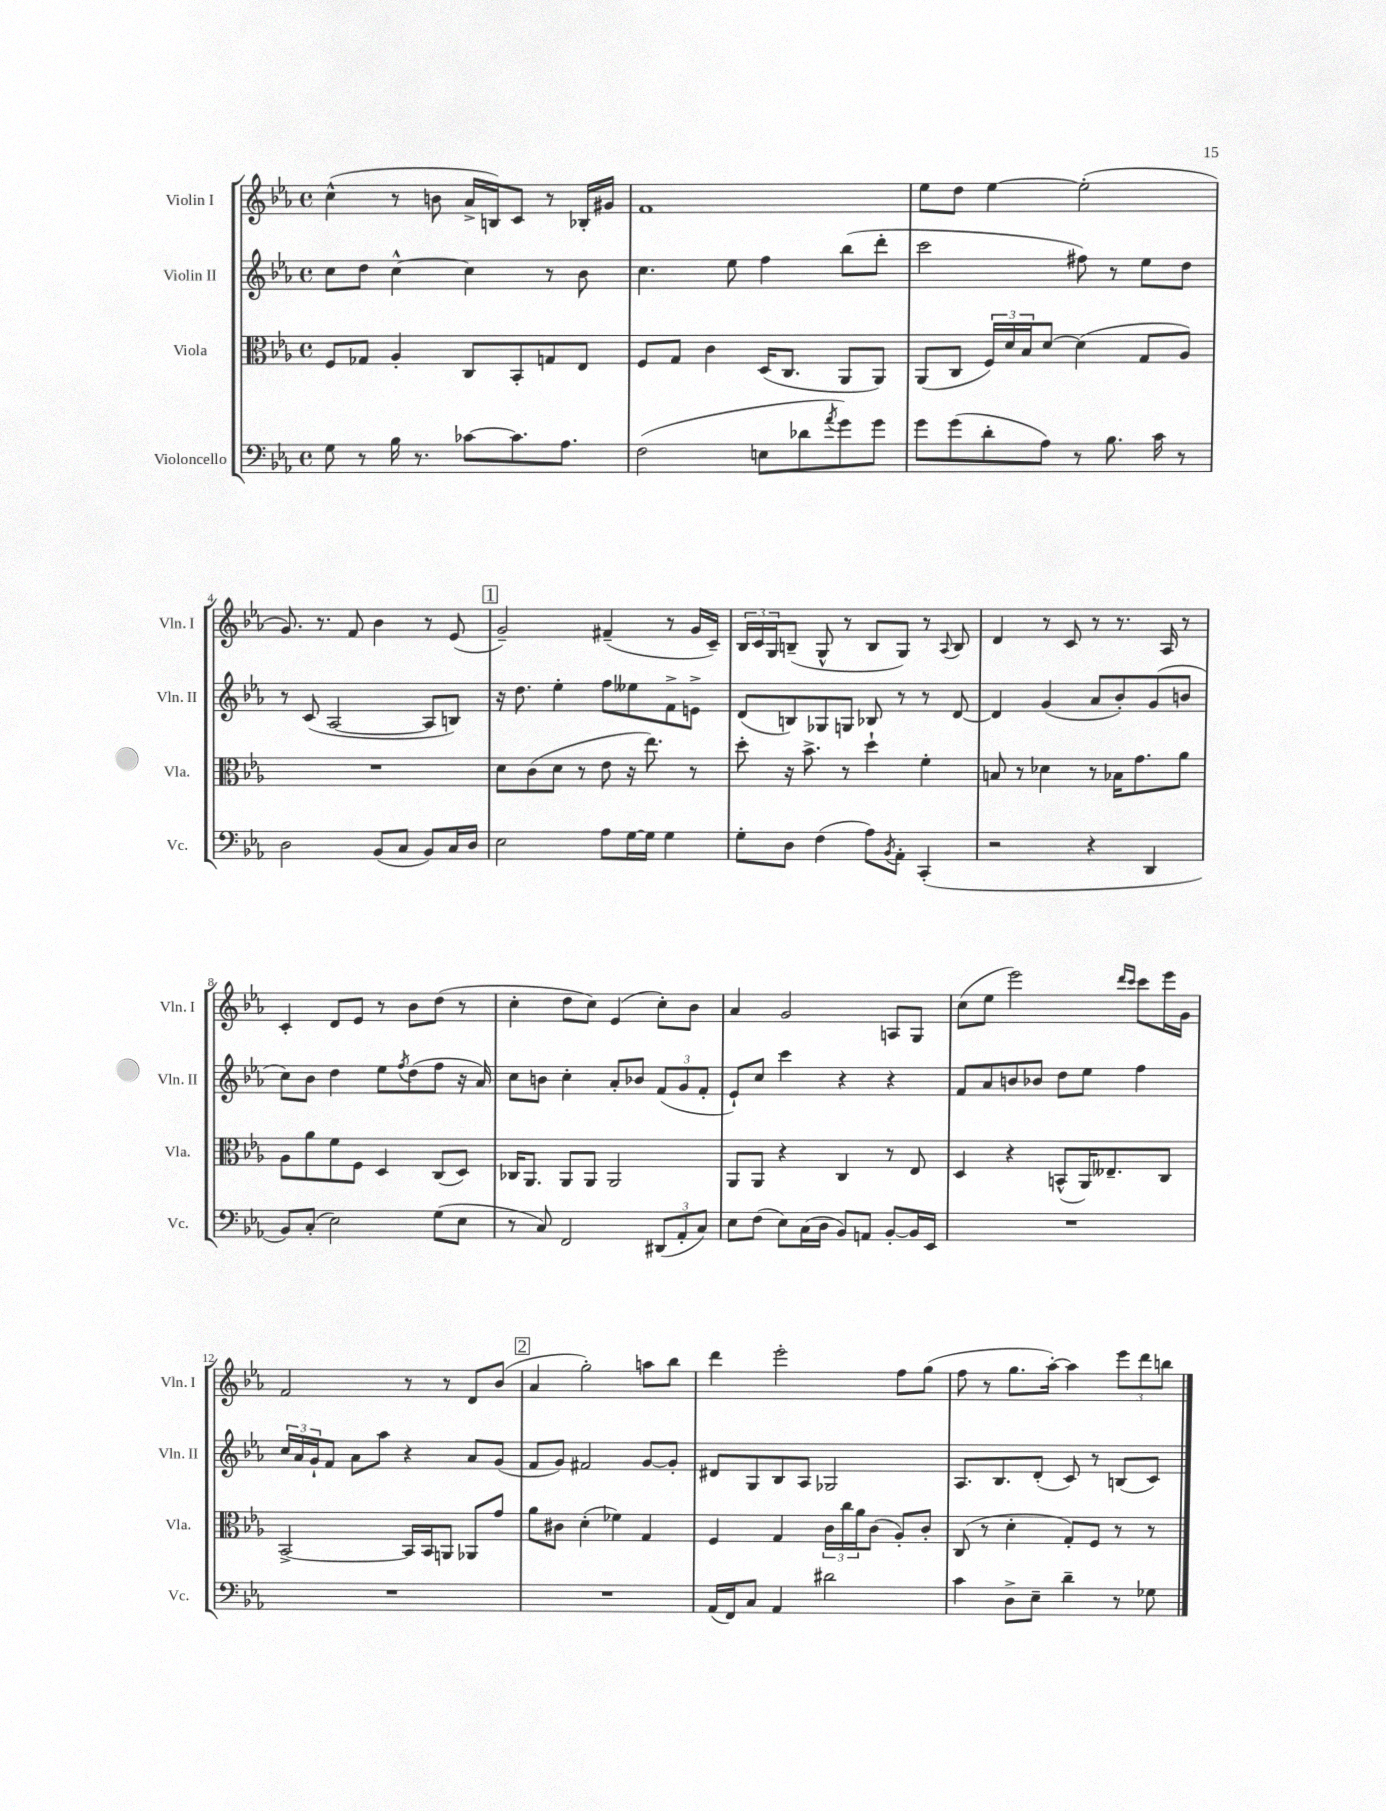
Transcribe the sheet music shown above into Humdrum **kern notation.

**kern	**kern	**kern	**kern
*part4	*part3	*part2	*part1
*staff4	*staff3	*staff2	*staff1
*I"Violoncello	*I"Viola	*I"Violin II	*I"Violin I
*I'Vc.	*I'Vla.	*I'Vln. II	*I'Vln. I
*clefF4	*clefC3	*clefG2	*clefG2
*k[b-e-a-]	*k[b-e-a-]	*k[b-e-a-]	*k[b-e-a-]
*M4/4	*M4/4	*M4/4	*M4/4
*met(c)	*met(c)	*met(c)	*met(c)
=1	=1	=1	=1
8G\	8F/L	8cc\L	(4cc^^\
8r	8G-X/J	8dd\J	.
16B-\	4A-'/	[4cc^^\	8r
8.r	.	.	.
.	.	.	8bn\
[8c-X\L	8C/L	4cc\]	16a-^/LL
.	.	.	16Bn/J)
8.c-\]	8BB-'/	.	8c/J
.	8Gn/	8r	8r
8.A-\J	.	.	.
.	8E-/J	8b-\	16B-X'/LL
.	.	.	16g#X/JJ
=2	=2	=2	=2
(2F\	8F/L	4.cc\	1f
.	8G/J	.	.
.	4c\	.	.
.	.	8ee-\	.
8En\L	(16D/KL	4ff\	.
.	8.C/J	.	.
8d-X\	.	.	.
8qa-/	.	.	.
8g\)	8AA-/L	(8bb-\L	.
8g\J	8AA-/J)	8ddd'\J	.
=3	=3	=3	=3
8g\L	(8AA-/L	2ccc\	8ee-\L
(8g\	8C/J	.	8dd\J
8d'\	24F/LL)	.	[4ee-\
.	24d/	.	.
.	24B-/J	.	.
8A-\J)	[8d/J	.	.
8r	(4d\]	8ff#X\)	(2ee-'\]
8.B-\	.	8r	.
.	8G/L	8ee-\L	.
16c\	.	.	.
8r	8A-/J)	8dd\J	.
!!LO:LB:g=z
=4	=4	=4	=4
2D\	1r	8r	8.g/)
.	.	(8c/	.
.	.	.	8.r
.	.	[2A-/	.
.	.	.	8f/
(8BB-/L	.	.	4b-\
8C/J	.	.	.
8BB-/L)	.	8A-/L]	8r
16C/L	.	8Bn/J)	(8e-/
16D/JJ	.	.	.
!!LO:REH:place=s1:t=1
=5	=5	=5	=5
2E-\	8d\L	16r	2g~/)
.	.	8.dd\	.
.	(8c\	.	.
.	8d\J	4ee-'\	.
.	8r	.	.
8A-\L	8e-\	8ff\L	(4f#X~/
[16G\L	16r	8ee--X\	.
16G\JJ]	8.ee-\)	.	.
4G\	.	8f^\	8r
.	8r	8en^\J	16g/LL
.	.	.	16c~/JJ)
=6	=6	=6	=6
8G'\L	8dd'\	(8d/L	24B-/LL
.	.	.	24c/
.	.	.	24G/J
8D\J	16r	8Bn/)	(8Bn~/J
.	8.b-^\	.	.
(4F\	.	8G-X/	8G^^/
.	8r	8Gn/J	8r
8A-\L)	4dd`\	8B-X/	8B/L
8qBB-/	.	.	.
8AA-'\J	.	8r	8G/J)
(4CC'/	4f'\	8r	8r
.	.	.	8qqA-/
.	.	[8d/	8B/
=7	=7	=7	=7
2r	8Bn/	4d/]	4d/
.	8r	.	.
.	4d-X\	(4g/	8r
.	.	.	8c/
4r	8r	8a-/L	8r
.	16B-X\KL	8b-'/)	8.r
.	8.g\	.	.
4DD/	.	(8g/	.
.	.	.	16A-/
.	8a-\J	8bn/J	8r
!!LO:LB:g=z
=8	=8	=8	=8
8BB-/L)	8A-\L	8cc\L)	4c'/
(8C'/J	8a-\	8b-\J	.
2E-\)	8f\	4dd\	8d/L
.	8F\J	.	8e-/J
.	4D/	8ee-\L	8r
.	.	8qff/	.
.	.	(8dd\	8b-\L
(8G\L	(8C/L	8ff\J	(8dd\J
8E-\J	8D/J)	16r	8r
.	.	16a-/)	.
=9	=9	=9	=9
8r	16C-X/KL	8cc\L	4cc'\
.	8.AA-/J	.	.
8C/)	.	8bn\J	.
2FF/	8AA-/L	4cc'\	8dd\L
.	8AA-/J	.	8cc\J)
.	2AA-/	8a-'/L	(4e-/
.	.	8b-X/J	.
(12DD#X/L	.	(12f/L	8cc'\L)
12AA-'/	.	12g/	.
.	.	.	8b-\J
12C/J)	.	12f'/J	.
=10	=10	=10	=10
8E-\L	8AA-/L	8e-`/L)	4a-/
(8F\J	8AA-/J	8cc/J	.
8E-\L)	4r	4ccc\	2g/
(16C\L	.	.	.
16D\JJ	.	.	.
8BB-/L)	4C/	4r	.
8AAn/J	.	.	.
[8BB-'/L	8r	4r	8An/L
16BB-/L]	8E-/	.	8G/J
16EE-/JJ	.	.	.
=11	=11	=11	=11
1r	4D/	8f/L	(8cc\L
.	.	8a-/	8ee-\J
.	4r	8bn/	2eee-\)
.	.	8b-X/J	.
.	(8BBn^^/L	8dd\L	.
.	16AA-/K)	8ee-\J	.
.	8.E--X~/	.	.
.	.	.	16qqddd/LL
.	.	.	16qqccc/JJ
.	.	4ff\	8ccc\L
.	8C/J	.	16eee-\L
.	.	.	16g\JJ
!!LO:LB:g=z
=12	=12	=12	=12
1r	[2BB-^/	24cc/LL	2f/
.	.	24a-/	.
.	.	24g`/J	.
.	.	8f/J	.
.	.	8a-\L	.
.	.	8aa-\J	.
.	16BB-/LL]	4r	8r
.	16BB-/J	.	.
.	8AAn/J	.	8r
.	8AA-X/L	8a-/L	8d/L
.	8g/J	(8g/J	(8b-/J
!!LO:REH:place=s1:t=2
=13	=13	=13	=13
1r	8a-\L	8f/L	4a-/
.	8c#X\J	8g/J)	.
.	(4d'\	2f#X/	2gg'\)
.	4f-X\)	.	.
.	4G/	[8g/L	8aan\L
.	.	8g'/J]	8bb-\J
=14	=14	=14	=14
(16AA-/LL	4F/	8d#X/L	4ddd\
16FF/J)	.	.	.
8C/J	.	8G/	.
4AA-/	4G/	8B-/	2eee-'\
.	.	8A-/J	.
2d#X\	24c\LL	2G-X/	.
.	24cc\	.	.
.	24a-\J	.	.
.	(8c\J	.	.
.	8A-'/L)	.	8ff\L
.	8c'/J	.	(8gg\J
=15	=15	=15	=15
4c\	(8C/	8.A-/L	8ff\
.	8r	.	8r
.	.	8.B-/	.
8D^\L	4d'\	.	8.gg\L
8E-~\J	.	(8d'/J	.
.	.	.	[16aa-'\Jk)
4d~\	8G'/L)	8c/)	4aa-\]
.	8F/J	8r	.
8r	8r	(8Bn/L	12eee-\L
.	.	.	12ddd\
8G-X\	8r	8c/J)	.
.	.	.	12bbn\J
==	==	==	==
*-	*-	*-	*-
